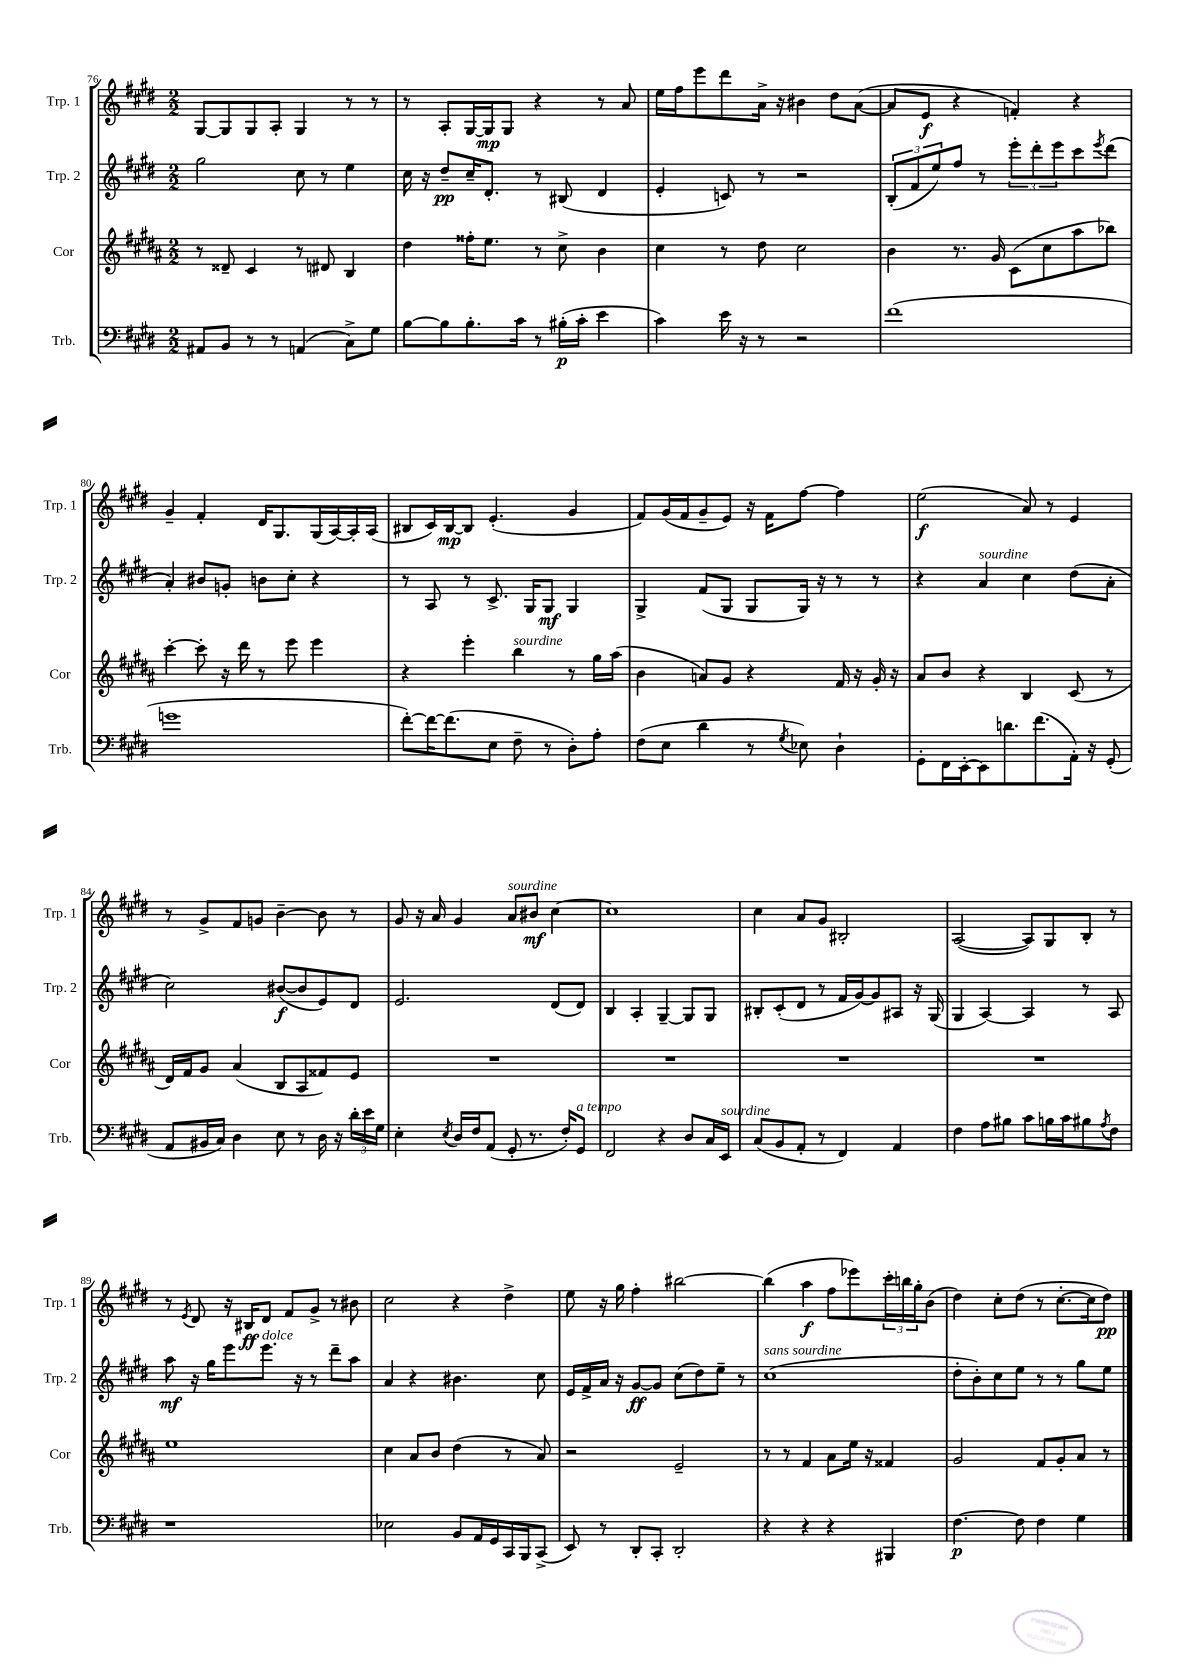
<<
\new StaffGroup <<
\new Staff = "s0" \with { instrumentName = "Trp. 1" shortInstrumentName = "Trp. 1" } {
    \clef treble \key e \major \numericTimeSignature \time 2/2
    gis8~ gis8 gis8 a8-. gis4 r8 r8 |
    r8 a8-. gis16~ gis16\mp gis8 r4 r8 a'8 |
    e''16 fis''16 e'''8 dis'''8 a'16-> r16 bis'4 dis''8 a'8~( |
    a'8 e'8\f r4 f'4-.) r4 |
    gis'4-- fis'4-. dis'16 gis8. gis16( a16~) a16-. a16( |
    bis8 cis'16) bis16~\mp bis8 e'4.-.( gis'4 |
    fis'8) gis'16( fis'16 gis'8-- e'8) r16 fis'16 fis''8~ fis''4 |
    e''2\f( a'8) r8 e'4 |
    r8 gis'8-> fis'8 g'8 b'4~-- b'8 r8 |
    gis'8 r16 a'16 gis'4 a'8^\markup { \italic "sourdine" } bis'8\mf cis''4~ |
    cis''1 |
    cis''4 a'8 gis'8 bis2-. |
    a2~( a8) gis8 b8-. r8 |
    r8 \acciaccatura { e'8 } dis'8 r16 bis16\ff dis'8 fis'8 gis'8-> r8 bis'8 |
    cis''2 r4 dis''4-> |
    e''8 r16 gis''16 fis''4-. bis''2~ |
    bis''4( a''4\f fis''8 ees'''8) \tuplet 3/2 { cis'''16-. b''16 gis''16-. } b'8( |
    dis''4) cis''8-. dis''8( r8 cis''8.~-. cis''16 dis''8\pp) \bar "|." |
}
\new Staff = "s1" \with { instrumentName = "Trp. 2" shortInstrumentName = "Trp. 2" } {
    \clef treble \key e \major \numericTimeSignature \time 2/2
    gis''2 cis''8 r8 e''4 |
    cis''16 r16 dis''8--\pp cis''16-- dis'8.-. r8 bis8( dis'4 |
    e'4-. c'8) r8 r2 |
    \tuplet 3/2 { b8-.( fis'8 e''8) } fis''8 r8 \tuplet 3/2 { e'''8-. dis'''8-. e'''8 } cis'''8 \acciaccatura { e'''8 } dis'''8( |
    a'4-.) bis'8 g'8-. b'8 cis''8-. r4 |
    r8 a8 r8 cis'8.-> gis16 gis8\mf gis4 |
    gis4-> fis'8( gis8 gis8 gis16) r16 r8 r8 |
    r4 a'4^\markup { \italic "sourdine" } cis''4 dis''8( a'8-. |
    cis''2) bis'8~\f( bis'8 e'8) dis'8 |
    e'2. dis'8( dis'8) |
    b4 a4-. gis4~-- gis8 gis8 |
    bis8-. cis'8-.( dis'8 r8 fis'16 gis'16~) gis'8 ais8 r16 gis16( |
    gis4 a4~) a4 r8 a8 |
    a''8\mf r16 gis''16 e'''8 e'''8.^\markup { \italic "dolce" } r16 r8 dis'''8-- a''8 |
    a'4 r4 bis'4. cis''8 |
    e'16 fis'16-> a'16 r16 gis'8~\ff gis'8 cis''8( dis''8) e''8-- r8 |
    cis''1^\markup { \italic "sans sourdine" }( |
    dis''8-. b'8-.) cis''8 e''8 r8 r8 gis''8 e''8 \bar "|." |
}
\new Staff = "s2" \with { instrumentName = "Cor" shortInstrumentName = "Cor" } {
    \clef treble \key b \major \numericTimeSignature \time 2/2
    r8 disis'8-- cis'4 r8 dis'8 b4 |
    dis''4 fisis''16-. e''8. r8 cis''8-> b'4 |
    cis''4 r8 dis''8 cis''2 |
    b'4 r8. gis'16 cis'8( cis''8 ais''8 bes''8) |
    cis'''4~-. cis'''8-. r16 dis'''16 r8 e'''8 e'''4 |
    r4 e'''4-. b''4^\markup { \italic "sourdine" } r8 gis''16 ais''16( |
    b'4 a'8) gis'8 r4 fis'16 r16 gis'16-. r16 |
    ais'8 b'8 r4 b4 cis'8( r8 |
    dis'16) fis'16 gis'8 ais'4( b8 ais8 fisis'8) e'8 |
    R1 |
    R1 |
    R1 |
    R1 |
    e''1 |
    cis''4 ais'8 b'8 dis''4( r8 ais'8) |
    r2 e'2-- |
    r8 r8 fis'4 ais'8 e''16 r16 fisis'4 |
    gis'2 fis'8 gis'8-. ais'8 r8 \bar "|." |
}
\new Staff = "s3" \with { instrumentName = "Trb." shortInstrumentName = "Trb." } {
    \clef bass \key e \major \numericTimeSignature \time 2/2
    ais,8 b,8 r8 r8 a,4( cis8->) gis8 |
    b8~ b8 b8.-. cis'16 r8 bis16-.\p( cis'16-. e'4 |
    cis'4) e'16 r16 r8 r2 |
    fis'1( |
    g'1 |
    fis'8~-.) fis'16~ fis'8.( e8 fis8-- r8 dis8-.) a8-. |
    fis8( e8 dis'4 r8 \acciaccatura { gis8 } ees8) dis4-! |
    gis,8-. fis,16 e,16~-. e,8 d'8. fis'8.( a,16-.) r16 gis,8-.( |
    a,8 bis,16 cis16) dis4 e8 r8 dis16 r16 \tuplet 3/2 { dis'16-. e'16 gis16 } |
    e4-. \acciaccatura { e8 } dis16 fis16 a,8( gis,8-. r8. fis16-.) gis,8^\markup { \italic "a tempo" } |
    fis,2 r4 dis8 cis16 e,16^\markup { \italic "sourdine" } |
    cis8( b,8 a,8-. r8 fis,4) a,4 |
    fis4 a8 bis8 cis'8 b16 cis'16 bis8 \acciaccatura { a8 } fis8 |
    r1 |
    ees2 b,8 a,16 gis,16 cis,16 b,,16 cis,8->( |
    e,8) r8 dis,8-. cis,8-. dis,2-. |
    r4 r4 r4 bis,,4 |
    fis4.~\p fis8 fis4 gis4 \bar "|." |
}
>>
>>
\layout { \context { \Score currentBarNumber = #76 } }
